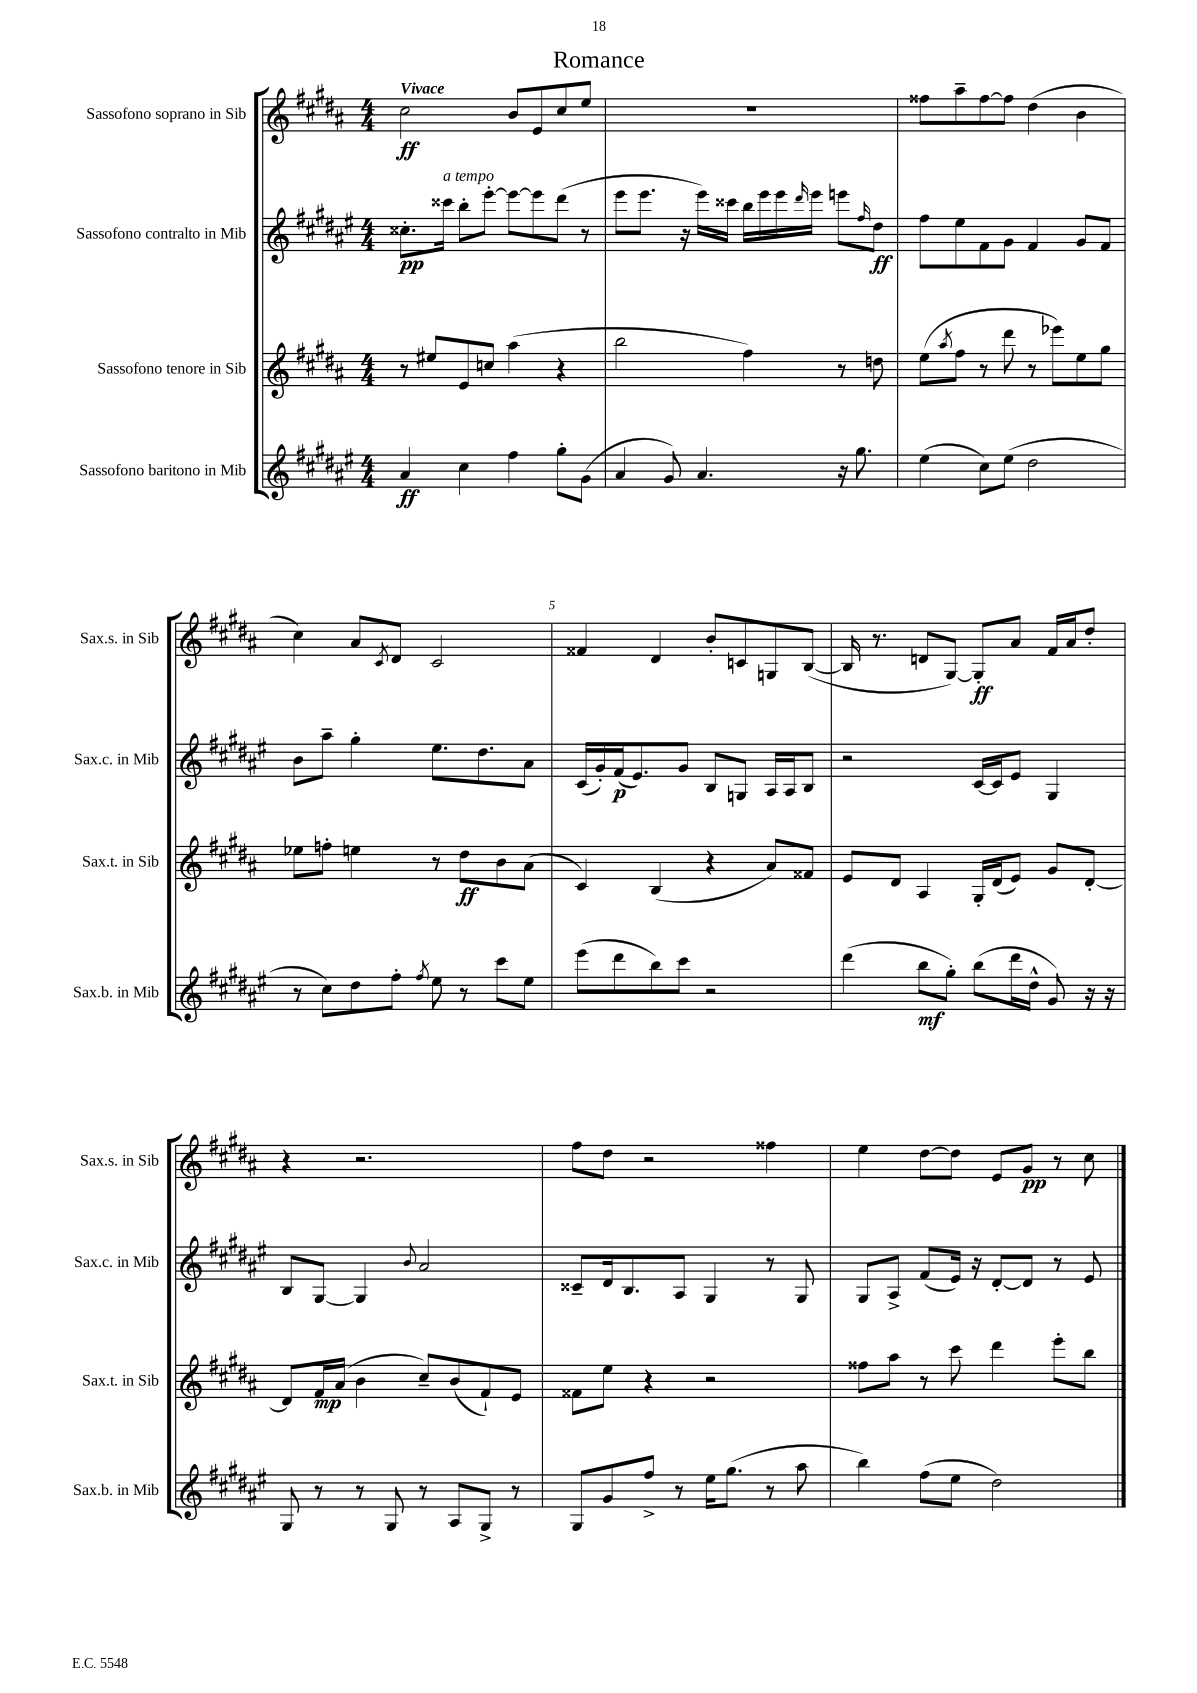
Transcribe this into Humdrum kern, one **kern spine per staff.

**kern	**kern	**kern	**kern
*staff4	*staff3	*staff2	*staff1
*clefG2	*clefG2	*clefG2	*clefG2
*k[f#c#g#d#a#e#]	*k[f#c#g#d#a#]	*k[f#c#g#d#a#e#]	*k[f#c#g#d#a#]
*M4/4	*M4/4	*M4/4	*M4/4
4a#	8r	8.cc##'	2cc#
.	8ee#	.	.
.	.	16ccc##	.
4cc#	8e	8bb'	.
.	8cc	[8eee#'	.
4ff#	(4aa#	8eee#_	8b
.	.	8eee#]	8e
8gg#'	4r	(8ddd#	8cc#
(8g#	.	8r	8ee
=	=	=	=
4a#	2bb	8eee#	1r
.	.	8.eee#	.
8g#)	.	.	.
.	.	16r	.
4.a#	.	16eee#)	.
.	.	16ccc##	.
.	4ff#)	16bb	.
.	.	16eee#	.
.	.	16eee#	.
.	.	16qqddd#	.
.	.	16eee#	.
16r	8r	8eee	.
8.gg#	.	.	.
.	.	16qqff#	.
.	8dd	8dd#	.
=	=	=	=
(4ee#	(8ee	8ff#	8ff##
.	8qaa#	.	.
.	8ff#	8ee#	8aa#~
8cc#)	8r	8f#	[8ff##
(8ee#	8ddd#	8g#	8ff##]
2dd#	8r	4f#	(4dd#
.	8eee-)	.	.
.	8ee	8g#	4b
.	8gg#	8f#	.
=	=	=	=
8r	8ee-	8b	4cc#)
8cc#)	8ff'	8aa#~	.
8dd#	4ee	4gg#'	8a#
.	.	.	8qc#
8ff#'	.	.	8d#
8qff#	.	.	.
8ee#	8r	8.ee#	2c#
8r	8dd#	.	.
.	.	8.dd#	.
8ccc#	8b	.	.
8ee#	(8a#	8a#	.
=	=	=	=
(8eee#	4c#)	(16c#	4f##
.	.	16g#')	.
8ddd#	.	(16f#	.
.	.	8.e#)	.
8bb)	(4B	.	4d#
8ccc#	.	8g#	.
2r	4r	8B	8b'
.	.	8G	8c
.	8a#)	16A#	8G
.	.	16A#	.
.	8f##	8B	([8B
=	=	=	=
(4ddd#	8e	2r	16B]
.	.	.	8.r
.	8d#	.	.
8bb	4A#	.	8d
8gg#')	.	.	[8G#)
(8bb	16G#'	[16c#	8G#']
.	(16d#	16c#]	.
16ddd#	8e)	8e#	8a#
16dd#^^	.	.	.
8g#)	8g#	4G#	16f#
.	.	.	16a#
16r	[8d#'	.	8dd#'
16r	.	.	.
=	=	=	=
8G#	8d#]	8B	4r
8r	16f#	[8G#	.
.	(16a#	.	.
8r	4b	4G#]	2.r
8G#	.	.	.
.	.	8qqb	.
8r	8cc#~)	2a#	.
8A#	(8b	.	.
8G#^	8f#`)	.	.
8r	8e	.	.
=	=	=	=
8G#	8f##	8c##~	8ff#
8g#	8ee	16d#	8dd#
.	.	8.B	.
8ff#^	4r	.	2r
8r	.	8A#	.
16ee#	2r	4G#	.
(8.gg#	.	.	.
8r	.	8r	4ff##
8aa#	.	8G#	.
=	=	=	=
4bb)	8ff##	8G#	4ee
.	8aa#	8A#^	.
(8ff#	8r	(8f#	[8dd#
8ee#	8ccc#	16e#)	8dd#]
.	.	16r	.
2dd#)	4ddd#	[8d#'	8e
.	.	8d#]	8g#
.	8eee'	8r	8r
.	8bb	8e#	8cc#
==	==	==	==
*-	*-	*-	*-
